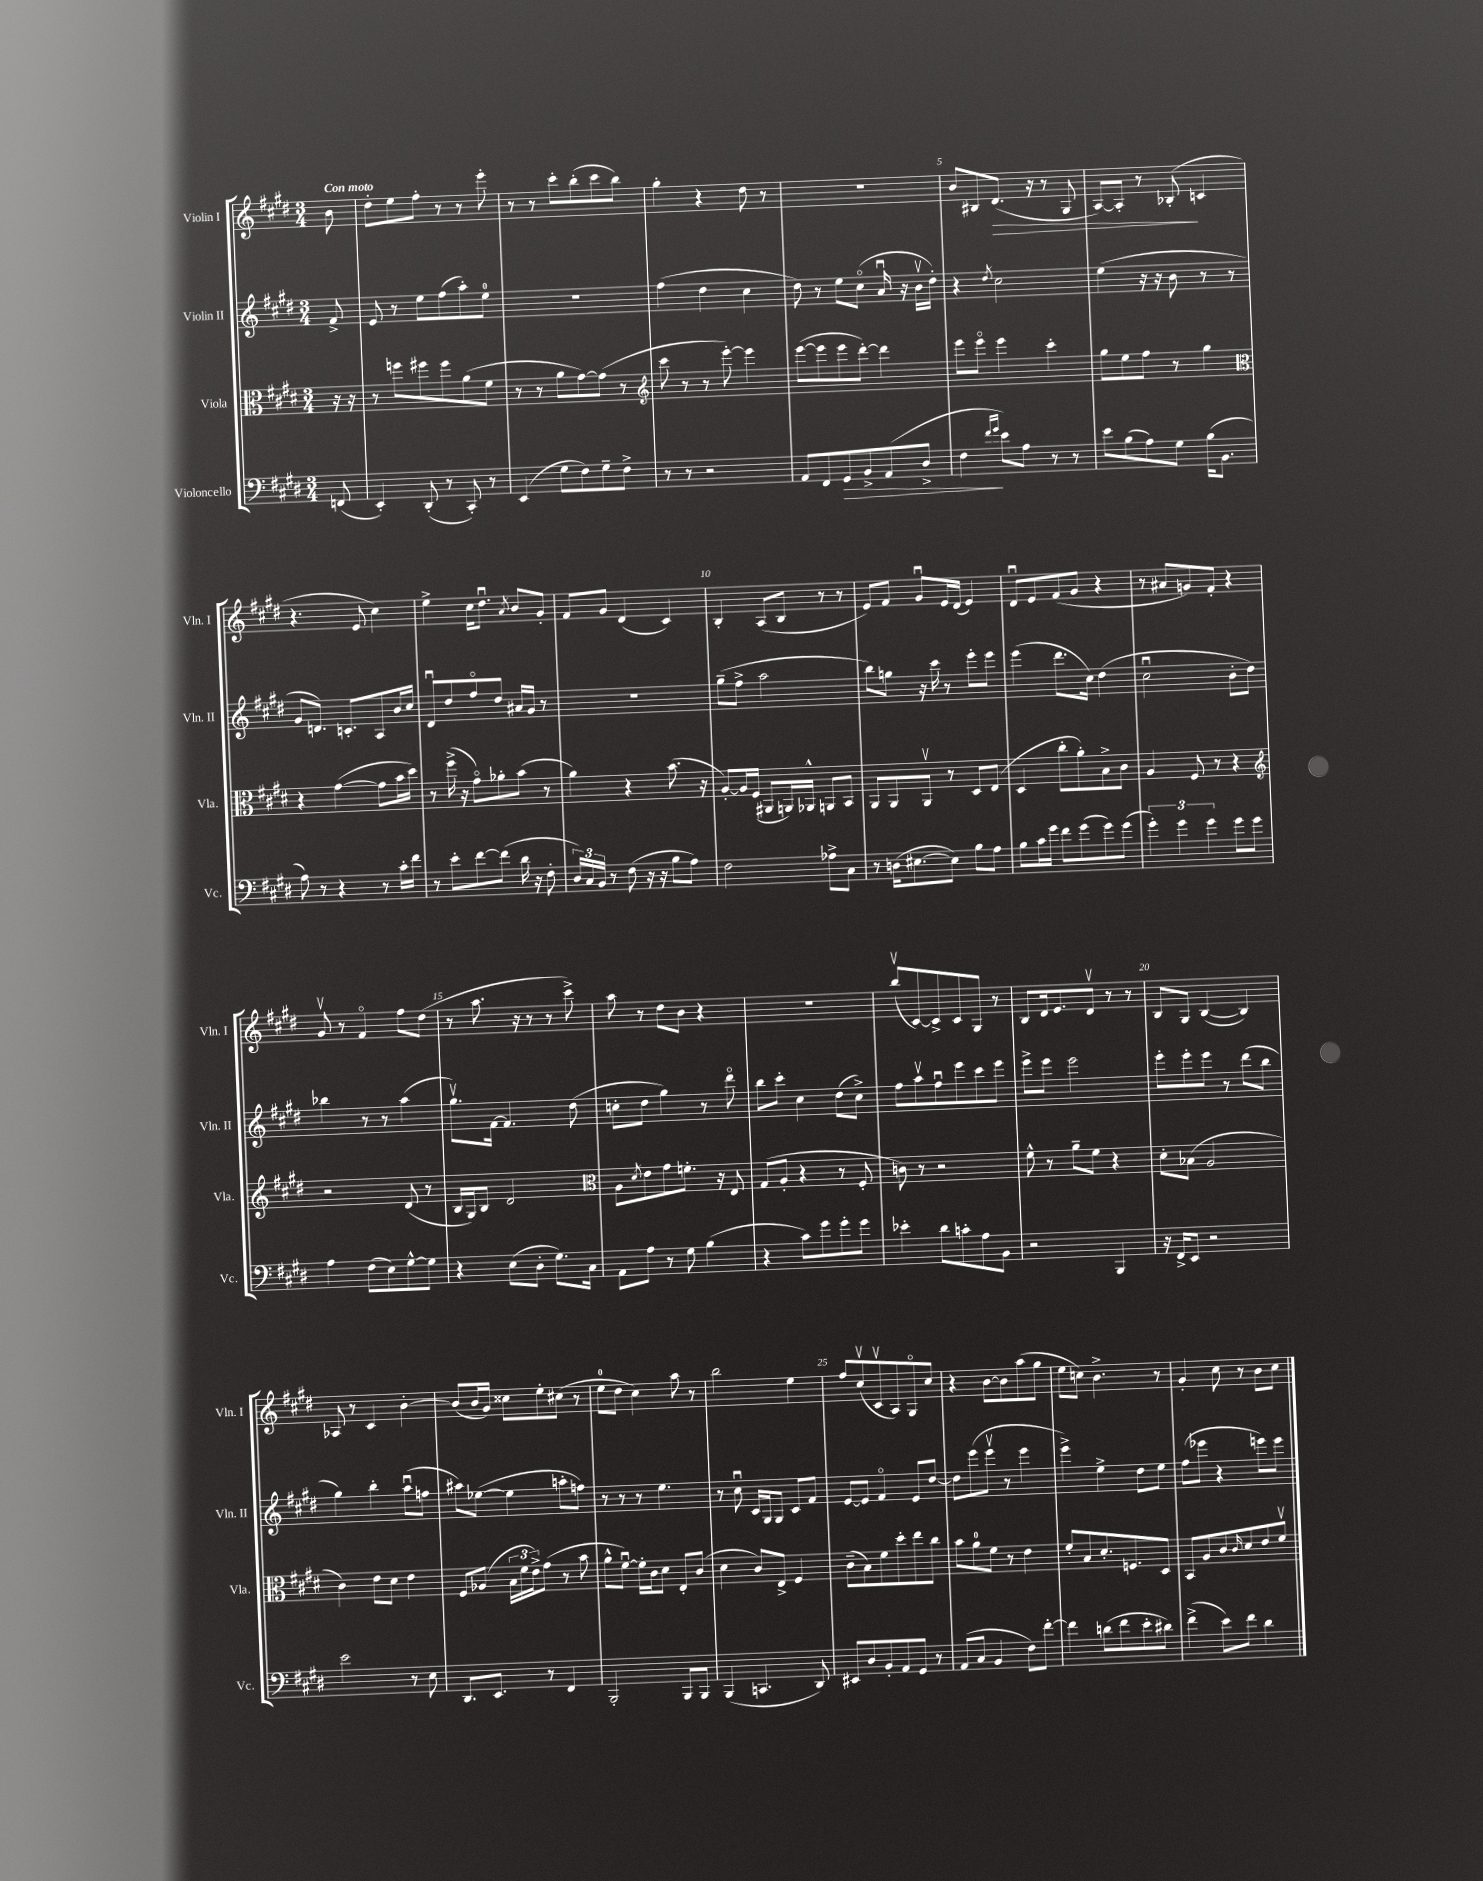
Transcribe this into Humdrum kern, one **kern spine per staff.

**kern	**dynam	**kern	**kern	**kern	**dynam
*part4	*part4	*part3	*part2	*part1	*part1
*staff4	*staff4	*staff3	*staff2	*staff1	*staff1
*I"Violoncello	*	*I"Viola	*I"Violin II	*I"Violin I	*
*I'Vc.	*	*I'Vla.	*I'Vln. II	*I'Vln. I	*
*clefF4	*	*clefC3	*clefG2	*clefG2	*
*k[f#c#g#d#]	*	*k[f#c#g#d#]	*k[f#c#g#d#]	*k[f#c#g#d#]	*
*M3/4	*	*M3/4	*M3/4	*M3/4	*
=	=	=	=	=	=
!	!	!	!	!LO:TX:a:B:t=Con moto	!
(8FFn/	.	16r	8f#^/	8b\	.
.	.	16r	.	.	.
=1	=1	=1	=1	=1	=1
4EE'/)	.	8r	8e/	8dd#'\L	.
.	.	8ffn\L	8r	8ee\	.
(8DD#'/	.	8ff#X\	8ee\L	8ff#'\J	.
8r	.	8ff#\	(8ff#\	8r	.
8CC#'/)	.	(8a\	8aa'\)	8r	.
8r	.	8f#\J	8ee\J	8eee'\	.
=2	=2	=2	=2	=2	=2
(4EE/	.	8r	2.r	8r	.
.	.	8r	.	8r	.
8G#\L	.	8a\L	.	8ccc#'\L	.
8F#\)	.	[8g#\)	.	(8bb'\	.
8G#~\	.	(8g#\J]	.	8ccc#\	.
8F#^\J	.	8r	.	8bb\J)	.
=3	=3	=3	=3	=3	=3
*	*	*clefG2	*	*	*
8r	.	8ccc#\	(4ff#\	4gg#'\	.
8r	.	8r	.	.	.
2r	.	8r	4dd#\	4r	.
.	.	[8eee'\)	.	.	.
.	.	4eee\]	4cc#\	8dd#\	.
.	.	.	.	8r	.
=4	=4	=4	=4	=4	=4
8AA/L	.	([8eee\L	8dd#\)	2.r	.
8FF#/	.	8eee\]	8r	.	.
!	!LO:HP:b	!	!	!	!
8GG#/	>	8eee\	8ee\L	.	.
8BB^/	.	[8ddd#'\J)	(8cc#\J	.	.
(8AA/	.	4ddd#\]	16au/	.	.
.	.	.	16r	.	.
8D#^/J	.	.	16bv\LL	.	.
.	.	.	16dd#'\JJ)	.	.
=5	=5	=5	=5	=5	=5
4F#\	.	8eee\L	4r	8b/L	.
.	.	8eee\J	.	8B#X/	.
16qqf#/LL	.	.	.	.	.
16qqg#/JJ	.	.	8qdd#/	.	.
!	!	!	!	!	!LO:HP:b
8e\L)	]	4eee\	2cc#\	(8.d#/J	>
8A\J	.	.	.	.	.
.	.	.	.	16r	.
8r	.	4ccc#'\	.	8r	.
8r	.	.	.	8G#/	.
=6	=6	=6	=6	=6	=6
8e\L	.	8gg#\L	(4ee\	[8A/L)	.
(8B\	.	8ee\	.	8A'/J]	.
8A\)	.	8ff#\J	16r	8r	.
.	.	.	16r	.	.
8G#\J	.	8r	8b\	(8B-X'/	.
(16B\KL	.	4gg#\	8r	4cn/	]
8.BB\J	.	.	.	.	.
.	.	.	8r	.	.
!!LO:LB:g=z
=7	=7	=7	=7	=7	=7
*	*	*clefC3	*	*	*
8A\)	.	4r	8g#/L	4.r	.
8r	.	.	8.dn/J)	.	.
4r	.	([4g#\	.	.	.
.	.	.	8.cn'/L	.	.
.	.	.	.	8e/	.
8r	.	8g#\L]	8A/	4cc#\)	.
16c#'\LL	.	16b\L	16b/L	.	.
16f#\JJ	.	16dd#\JJ)	16cc#/JJ	.	.
=8	=8	=8	=8	=8	=8
8r	.	8r	8d#u/L	4ee^\	.
8e'\L	.	(16ff#^\	8dd#/	.	.
.	.	16r	.	.	.
[8f#\	.	8g#\L)	8ff#/	16cc#\KL	.
.	.	.	.	8.dd#u\J	.
(8f#\J]	.	8a-X'\	8dd#/J	.	.
.	.	.	.	8qa/	.
16d#\	.	(8b\J	16a#X/LL	8b/L	.
16r	.	.	16g#/JJ	.	.
8F#'\	.	8r	8r	8g#'/J	.
=9	=9	=9	=9	=9	=9
24D#/LL)	.	4a\)	2.r	8f#/L	.
24C#/	.	.	.	.	.
24BB/JJ	.	.	.	.	.
8r	.	.	.	8g#/J	.
(8F#\	.	4r	.	(4d#/	.
16r	.	.	.	.	.
16r	.	.	.	.	.
8B\L	.	(8.b\	.	4c#/)	.
8A\J)	.	.	.	.	.
.	.	16r	.	.	.
=10	=10	=10	=10	=10	=10
2F#\	.	[8A'/L)	(8gg#~\L	4B'/	.
.	.	16A/L]	8ff#^\J	.	.
.	.	(16F#/JJ	.	.	.
.	.	8AA#X/L	2aa\	(8A/L	.
.	.	16AAn/L)	.	8B/J	.
.	.	16AA-X^^/JJ	.	.	.
8A-X^\L	.	8AAn/L	.	8r	.
8C#\J	.	8BB/J	.	8r	.
=11	=11	=11	=11	=11	=11
8r	.	8AA/L	8bb\L)	8e/L)	.
(16Dn\KL	.	8AA/	8ggn\J	8f#/J	.
[8.E#X\	.	.	.	.	.
.	.	8AAv/J	16r	8g#u/L	.
.	.	.	16ccc#\	.	.
8E#\J])	.	8r	8r	16e/L	.
.	.	.	.	(16d#/JJ	.
8B\L	.	8D#/L	8eee'\L	4e/)	.
8A\J	.	(8E/J	8eee\J	.	.
=12	=12	=12	=12	=12	=12
8B\L	.	4D#/	(4eee\	8d#u/L	.
16c#\L	.	.	.	8e/	.
16g#\JJ	.	.	.	.	.
8f#\L	.	8cc#'\L	8.ddd#\L	(8f#/	.
(8g#\	.	8a'\)	.	8g#/J	.
.	.	.	16cc#\Jk)	.	.
8g#\)	.	8B^\	(4dd#\	4r	.
(8g#\J	.	8c#\J	.	.	.
=13	=13	=13	=13	=13	=13
6g#'\)	.	4A/	2cc#u\	8r	.
.	.	.	.	8a#X/L	.
6g#\	.	.	.	.	.
.	.	8F#/	.	8gn/)	.
6g#\	.	.	.	.	.
.	.	8r	.	8f#'/J	.
8g#\L	.	4r	8b'\L	4r	.
8g#\J	.	.	8dd#\J)	.	.
!!LO:LB:g=z
=14	=14	=14	=14	=14	=14
*	*	*clefG2	*	*	*
4A\	.	2r	4bb-X\	8g#v/	.
.	.	.	.	8r	.
(8F#\L	.	.	8r	4f#/	.
8E\)	.	.	8r	.	.
[8G#^^\	.	(8d#/	(4aa\	8ff#\L	.
8G#\J]	.	8r	.	(8dd#\J	.
=15	=15	=15	=15	=15	=15
4r	.	16B/LL	8.gg#v\L)	8r	.
.	.	16G#/J)	.	.	.
.	.	8B/J	.	8.aa\	.
.	.	.	[16f#\Jk	.	.
(8E\L	.	2d#/	4.f#/]	.	.
.	.	.	.	16r	.
8D#'\J	.	.	.	8r	.
8.G#\L)	.	.	.	8r	.
.	.	.	(8dd#\	8ccc#^\)	.
16C#\Jk	.	.	.	.	.
=16	=16	=16	=16	=16	=16
*	*	*clefC3	*	*	*
8AA\L	.	8A\L	8ccn'\L	8aa\	.
.	.	8qd#/	.	.	.
8A\J	.	8e\	8dd#\J	8r	.
8r	.	8g#\	4gg#\)	8dd#\L	.
8G#\	.	8.fn'\J	.	8b\J	.
(4B\	.	.	8r	4r	.
.	.	16r	.	.	.
.	.	8E/	8ddd#\	.	.
=17	=17	=17	=17	=17	=17
4r	.	(8G#/L	8bb\L	2.r	.
.	.	8A'/J	8ccc#'\J	.	.
8c#\L)	.	4r	4cc#\	.	.
8g#\	.	.	.	.	.
8g#'\	.	8r	(8dd#\L	.	.
8g#\J	.	8F#'/	8cc#^\J)	.	.
=18	=18	=18	=18	=18	=18
4e-X'\	.	8cn\)	8ff#\L	(8bbv/L	.
.	.	8r	8aav\	[8c#/)	.
8d#\L	.	2r	8ff#u\	8c#^/]	.
8cn'\	.	.	8eee\	8c#/	.
8A\	.	.	8ccc#\	8G#/J	.
8BB\J	.	.	8eee\J	8r	.
=19	=19	=19	=19	=19	=19
2r	.	8f#^^\	8eee^\L	8B/L	.
.	.	8r	8eee\J	16d#/k	.
.	.	.	.	8.e/	.
.	.	8a~\L	2eee\	.	.
.	.	8f#\J	.	8d#v/J	.
4BBB/	.	4r	.	8r	.
.	.	.	.	8r	.
=20	=20	=20	=20	=20	=20
16r	.	8d#'\L	8eee'\L	8B/L	.
16FF#^/KL	.	.	.	.	.
8EE/J	.	(8B-X\J	8eee'\	8G#/J	.
2r	.	2A/	8eee\J	([4B/	.
.	.	.	8r	.	.
.	.	.	(8ddd#\L	4B/])	.
.	.	.	8bb\J	.	.
!!LO:LB:g=z
=21	=21	=21	=21	=21	=21
2e\	.	4c#\)	4gg#\)	8A-X/	.
.	.	.	.	8r	.
.	.	8e\L	4bb'\	4c#/	.
.	.	8d#\J	.	.	.
8r	.	4e\	(8aau\L	[4b'\	.
8E\	.	.	8ffn\J	.	.
=22	=22	=22	=22	=22	=22
8.DD#/L	.	8F#/L	8aa#X\L)	(8b/L]	.
.	.	(8A-X/J	([8ee-X\J	16b/L	.
8.EE/J	.	.	.	16g#/JJ)	.
.	.	24B\LL	4ee-\]	8cc##X\L	.
.	.	24f#\	.	.	.
.	.	24e^\J)	.	.	.
8r	.	(8g#\J	.	8ee'\	.
4FF#/	.	8r	8aan'\L	(8cc#X\J	.
.	.	8b\	8ffn\J)	8r	.
=23	=23	=23	=23	=23	=23
2BBB'/	.	8a^^\L	8r	8ee\L	.
.	.	[8f#u\J)	8r	8dd#\J	.
.	.	16f#'\LL]	8r	4cc#\)	.
.	.	16c#\J	.	.	.
.	.	8d#\J	4.ee\	.	.
8BBB/L	.	8E'/L	.	8aa\	.
8BBB/J	.	(8c#/J	.	8r	.
=24	=24	=24	=24	=24	=24
(4BBB/	.	4d#\	8r	2bb\	.
.	.	.	8cc#u\	.	.
4.CCn/	.	8c#/L)	16c#/LL	.	.
.	.	.	16G#/J	.	.
.	.	8E^/J	8G#/J	.	.
.	.	4F#/	8c#/L	4ee\	.
8DD#/)	.	.	8f#/J	.	.
=25	=25	=25	=25	=25	=25
8EE#X/L	.	(8c#~\L	[8e/L	8ff#/L	.
8D#/	.	8B\)	8e/J]	(8cc#v/	.
8BB'/	.	8f#\	4f#/	8c#v/	.
8AA/	.	8dd#'\	.	8A/)	.
8GG#/J	.	8ee\	8e/L	8G#/	.
8r	.	8cc#\J	[8dd#/J	8cc#/J	.
=26	=26	=26	=26	=26	=26
(8AA/L	.	8b\L	8dd#\L]	4r	.
8C#/J	.	8a\	(8eee\	.	.
4BB/	.	8f#\J	8eeev\J	[8b\L	.
.	.	8r	8r	8b\]	.
8F#\L)	.	4e\	4eee\	(8aa\	.
[8f#'\J	.	.	.	8gg#\J	.
=27	=27	=27	=27	=27	=27
4f#\]	.	8f#'/L	4eee^\)	8ee\L	.
.	.	8B/	.	8ccn\J)	.
(8dn\L	.	8.d#'/	4ee^\	4.b^\	.
8f#\	.	.	.	.	.
.	.	8.Fn/	.	.	.
8e'\	.	.	8dd#\L	.	.
8d#X\J)	.	8D#/J	8ee\J	8r	.
=28	=28	=28	=28	=28	=28
(4f#^\	.	8BB/L	(8ff#\L	4g#'/	.
.	.	8A/	8eee-X\J	.	.
8e\L)	.	8c#/	4r	8cc#\	.
.	.	16qqc#/	.	.	.
8f#\J	.	8d#/	.	8r	.
4d#\	.	8e/	8eeen\L)	8b\L	.
.	.	8f#v/J	8eee\J	8cc#\J	.
==	==	==	==	==	==
*-	*-	*-	*-	*-	*-
